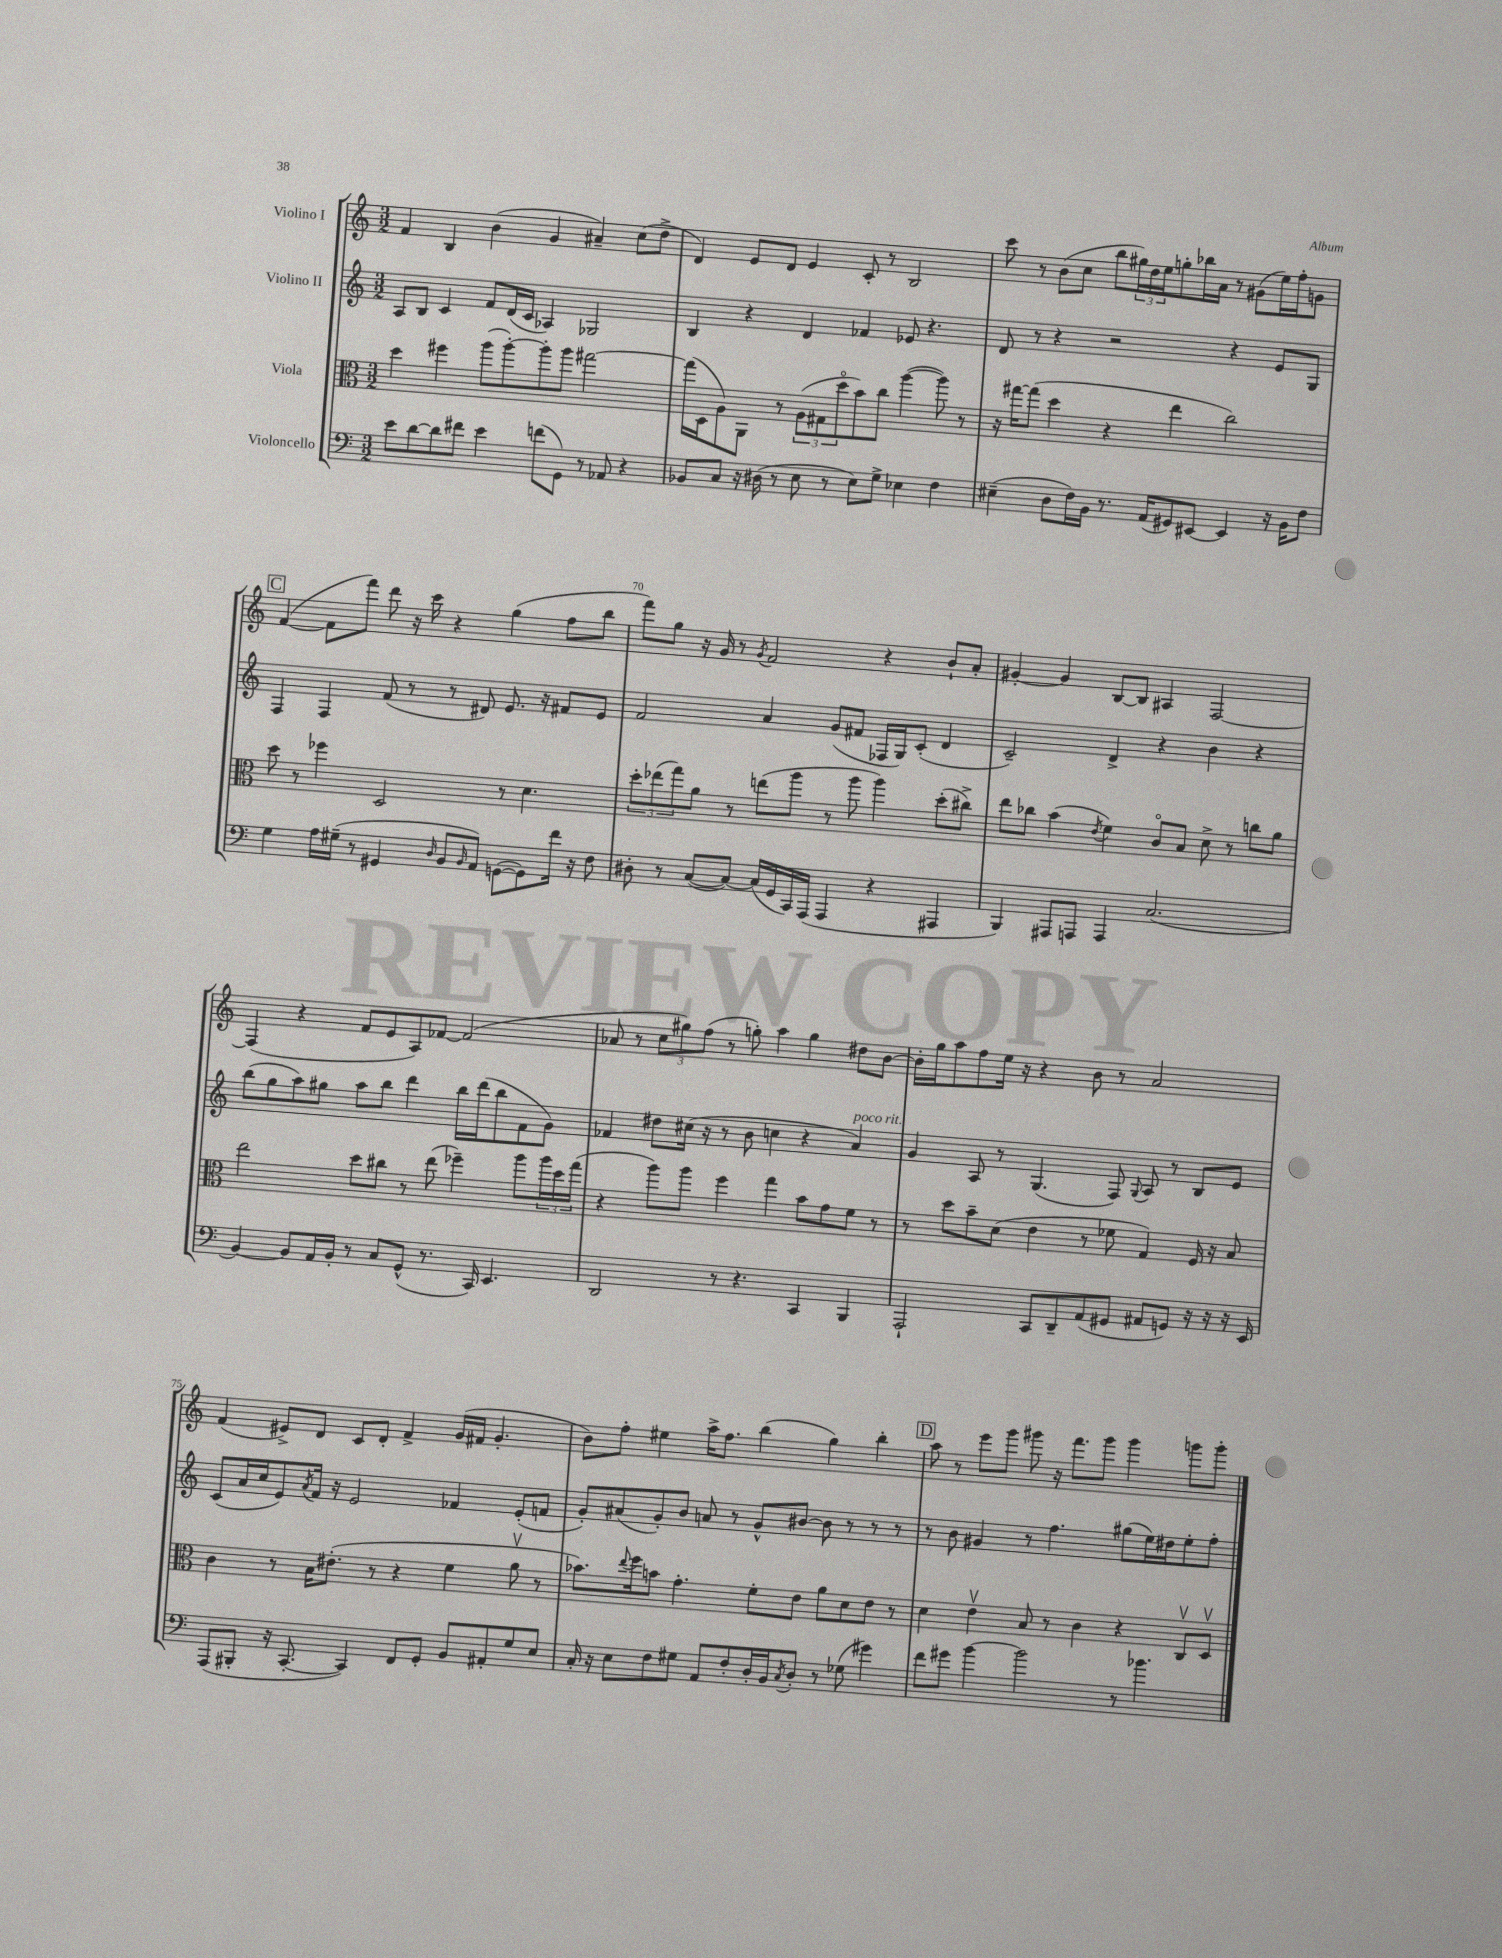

**kern	**kern	**kern	**kern
*staff4	*staff3	*staff2	*staff1
*clefF4	*clefC3	*clefG2	*clefG2
*k[]	*k[]	*k[]	*k[]
*M3/2	*M3/2	*M3/2	*M3/2
8e	4dd	8A	4f
[8d	.	8B	.
8d]	4ff#	4c	4B
8f#	.	.	.
4e	(8aa	8f	(4b
.	[8aa')	(16d	.
.	.	16c	.
(8f	8aa']	4A-)	4g
8GG)	8aa	.	.
8r	[2gg#	2G-	4a#~)
8AA-	.	.	.
4r	.	.	(8cc
.	.	.	8dd^
=	=	=	=
8BB-	(16gg#]	4B	4d)
.	16D	.	.
8C	8A)	.	.
16r	8AA	4r	8e
(16D#	.	.	.
8r	8r	.	8d
8E	(12A	4d	4e
.	12G#	.	.
8r	.	.	.
.	12ddo	.	.
8E)	8b)	4f-	8c'
8G^	8cc	.	8r
4E-	([4aa	8e-	2B
.	.	4.r	.
4F	8aa])	.	.
.	8r	.	.
=	=	=	=
(4E#~	16r	8d	8ccc
.	[16gg#	.	.
.	(8gg#]	8r	8r
8D	4dd	4r	(8b
16F)	.	.	8cc
16BB	.	.	.
8.r	4r	2r	8bb
.	.	.	24gg#)
.	.	.	24dd
(16AA	.	.	.
.	.	.	24ee
8GG#)	4ee	.	8gg'
[8EE#	.	.	16bb-
.	.	.	16a
4EE#]	2cc)	4r	8r
.	.	.	(8g#
16r	.	8e	16ee)
16BB	.	.	16ff'
8F	.	8G	8g
=	=	=	=
4G	8dd	4F	([4f
.	8r	.	.
16A	4ff-	4F	8f]
(16G#~	.	.	.
8r	.	.	8fff)
4GG#	2D	(8f	8ddd
.	.	8r	16r
.	.	.	16ccc
16qqD	.	.	.
8BB	.	8r	4r
16qqBB	.	.	.
8AA)	.	8d#)	.
([8GG	8r	8.e	(4gg
8GG])	4.d	.	.
.	.	16r	.
16f	.	8f#	8ff
16r	.	.	.
8F	.	8e	8bb
=	=	=	=
8D#'	12dd'	2f	8fff)
.	(12ee-	.	.
8r	.	.	8gg
.	12gg)	.	.
([8C	8a	.	16r
.	.	.	16g
8C_)	8r	.	8r
.	.	.	8qg
(16C]	(8ee	4a	2f
16GG	.	.	.
16CC)	8aa	.	.
(16AAA	.	.	.
4AAA	8r	(8g	.
.	8aa	8f#	.
4r	4aa)	16F-	4r
.	.	16G)	.
.	.	(8c'	.
4AAA#	(8dd'	4d	8b`
.	8cc#^)	.	8a'
=	=	=	=
4BBB)	8ee	2c~)	[4g#'
.	8cc-	.	.
8AAA#	(4b	.	4g#]
8AAA	.	.	.
.	8qe	.	.
4AAA	4f)	4d^	[8B
.	.	.	8B]
(2.C	8co	4r	4A#
.	8B	.	.
.	8d^	4b	[2F
.	8r	.	.
.	8cc	4r	.
.	8a	.	.
=	=	=	=
[4BB)	2ee	(8bb	(4F]
.	.	8gg	.
8BB]	.	8aa)	4r
16AA	.	8gg#	.
16BB'	.	.	.
8r	8dd	8aa	8f
8C	8cc#	8bb	8e
(8GG^^	8r	4ddd	8A)
8.r	(8ee	.	[8f-
.	4ff-~)	16bb	(2f-]
16CC)	.	(16ddd	.
4.EE	.	8bb	.
.	8aa	8f	.
.	24aa	8g)	.
.	24dd	.	.
.	(24gg	.	.
=	=	=	=
2DD	4r	4f-	8a-
.	.	.	8r
.	8aa)	8dd#	12cc
.	.	.	12gg#)
.	8aa	(16cc#	.
.	.	.	(12ff
.	.	16r	.
8r	4ff	8r	8r
4.r	.	8b	8gg')
.	4gg	4cc	4aa
4CC	8b	4r	4gg
.	8g	.	.
4BBB	8f	4a)	8dd#
.	8r	.	[8b
=	=	=	=
2AAA`	8r	4g	16b']
.	.	.	16gg
.	8dd	.	8aa
.	8b~	8A	8ff
.	(8d	8r	16ee
.	.	.	16r
8CC	4e	(4.G	4r
8DD~	.	.	.
(8AA	8r	.	8b
8GG#	8f-	8F)	8r
.	.	8qqG	.
8AA#	4G)	8A	2a
8GG)	.	8r	.
16r	16F	8B	.
16r	16r	.	.
16r	8B	8e	.
16EE	.	.	.
=	=	=	=
(8AAA	4c	(8c	(4f
8BBB#'	.	16a	.
.	.	16cc	.
16r	8r	8e)	8e#^)
[8.CC'	.	.	.
.	.	8qa	.
.	16B	16f	8d
.	(8.e#'	16r	.
4CC])	.	2e	8c
.	8r	.	8d'
8FF	4r	.	4f^
8GG'	.	.	.
8BB	4f	4f-	(16g
.	.	.	16f#
8AA#'	.	.	4.g'
8G	8av	(8e'	.
8E	8r	8f	.
=	=	=	=
16C'	8.b-)	8g')	8b)
16r	.	.	.
8E	.	(8a#	8ff'
.	8qqee	.	.
.	16ff	.	.
8F	8b	8g')	4ee#
8G#	4.g'	8b	.
8AA	.	8a	16aa^
.	.	.	8.ff
8F'	.	8r	.
16D'	8f'	8g^^	(4bb
16BB	.	.	.
8qC	.	.	.
8D'	8e	[8b#	.
8r	8a	8b#]	4gg)
(8G-	8d	8r	.
4g#)	8e	8r	4bb'
.	8r	8r	.
=	=	=	=
8f	4d	8r	8aa
8g#	.	8b	8r
[4b	4ev	4g#	8eee
.	.	.	8ggg
2b]	8B	8r	8ggg#
.	8r	4.ff	16r
.	.	.	8.fff
.	4c	.	.
.	.	.	8ggg#
8r	4r	(8gg#	4ggg#
4.b-	.	16ee)	.
.	.	16dd#	.
.	8Cv	8ee'	8ggg
.	8Dv	8ff'	8ggg'
==	==	==	==
*-	*-	*-	*-
